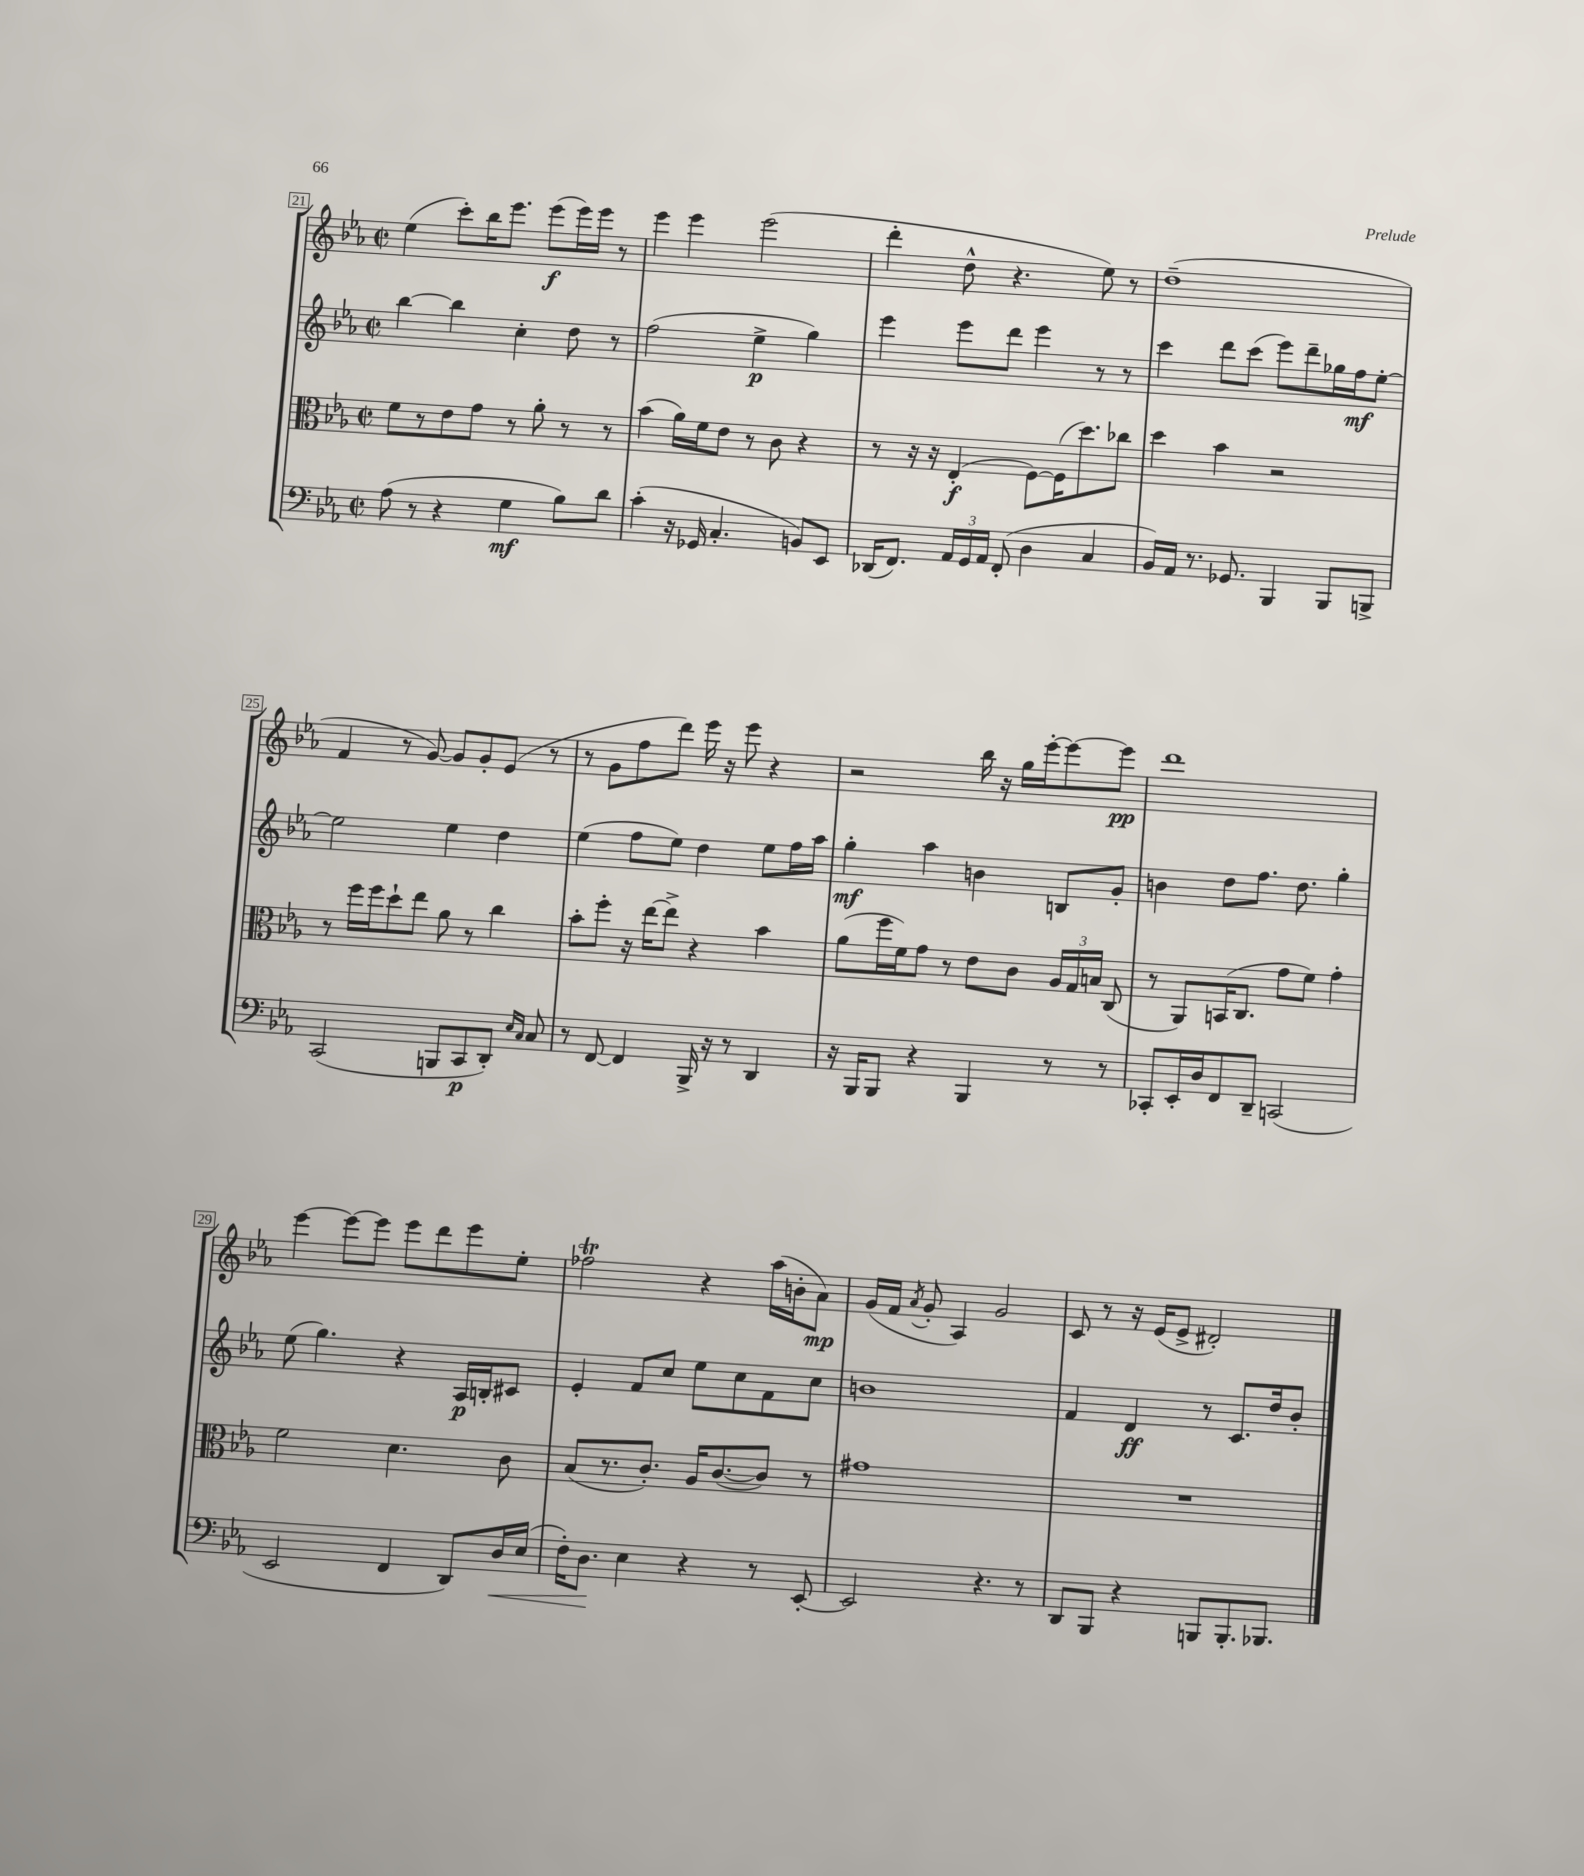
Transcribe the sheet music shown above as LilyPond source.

<<
\new StaffGroup <<
\new Staff = "s0" {
    \clef treble \key ees \major \defaultTimeSignature \time 2/2
    \autoBeamOff ees''4( c'''8[-.) bes''16 ees'''8.] ees'''8[\f( ees'''16) ees'''16] r8 |
    ees'''4 ees'''4 ees'''2( |
    d'''4-. d''8-^ r4. ees''8) r8 |
    d''1--( |
    f'4 r8 g'8~) g'8[ g'8-. ees'8]( r8 |
    r8 g'8[ f''8 d'''8]) ees'''16 r16 ees'''8 r4 |
    r2 bes''16 r16 g''16[ ees'''16~-. ees'''8~ ees'''8]\pp |
    d'''1 |
    ees'''4~ ees'''8[~ ees'''8] ees'''8[ d'''8 ees'''8 ees''8]-. |
    fes''2\trill r4 aes''16[( b'16-. aes'8]\mp) |
    g'16[( f'16] \acciaccatura { aes'8 } g'8-. aes4) g'2 |
    c'8 r8 r16 ees'16[( ees'8]-> dis'2-.) \bar "|." |
}
\new Staff = "s1" {
    \clef treble \key ees \major \defaultTimeSignature \time 2/2
    \autoBeamOff bes''4~ bes''4 c''4-. d''8 r8 |
    f''2( ees''4->\p g''4) |
    ees'''4 ees'''8[ d'''8] ees'''4 r8 r8 |
    c'''4 d'''8[ c'''8]( ees'''8[) d'''8-- ges''16 f''16\mf ees''8]~-. |
    ees''2 ees''4 d''4 |
    ees''4( f''8[ ees''8]) d''4 ees''8[ f''16 aes''16] |
    g''4-.\mf aes''4 b'4 b8[ g'8]-. |
    b'4 d''8[ f''8.] d''8. g''4-. |
    ees''8( g''4.) r4 aes16[\p b16-. cis'8] |
    ees'4-. f'8[ c''8] ees''8[ c''8 f'8 c''8] |
    b'1 |
    f'4 d'4\ff r8 c'8.[ d''16 bes'8]-. \bar "|." |
}
\new Staff = "s2" {
    \clef alto \key ees \major \defaultTimeSignature \time 2/2
    \autoBeamOff f'8[ r8 ees'8 g'8] r8 aes'8-. r8 r8 |
    bes'4( aes'16[) f'16 ees'8] r8 c'8 r4 |
    r8 r16 r16 ees4-.\f( f8[~) f16( d''8.) ces''8] |
    d''4 bes'4 r2 |
    r8 f''16[ f''16 d''8-! ees''8] aes'8 r8 c''4 |
    bes'8[-. f''8]-. r16 ees''16[~ ees''8]-> r4 bes'4 |
    aes'8[( f''16 f'16) g'8] r8 ees'8[ c'8] \tuplet 3/2 { aes16[ g16 b16] } c8( |
    r8 aes,8[) b,16( c8.] g'8[ f'8]) g'4-. |
    f'2 d'4. c'8 |
    bes8[( r8. c'8.]-.) aes16[ c'8.~( c'8]) r8 |
    gis'1 |
    R1 \bar "|." |
}
\new Staff = "s3" {
    \clef bass \key ees \major \defaultTimeSignature \time 2/2
    \autoBeamOff aes8( r8 r4 g4\mf bes8[) d'8] |
    c'4-.( r16 ges,16 c4.-. b,8[) ees,8] |
    des,16[( f,8.]) \tuplet 3/2 { aes,16[ g,16 aes,16] } f,8-.( d4 c4 |
    bes,16[) aes,16] r8. ges,8. bes,,4 bes,,8[ b,,8]-> |
    c,2( b,,8[ c,8\p d,8]-.) \grace { ees16[ c16] } c8 |
    r8 f,8~ f,4 bes,,16-> r16 r8 d,4 |
    r16 bes,,16[ bes,,8] r4 bes,,4 r8 r8 |
    ces,8[-. ees,16-. d16 f,8 d,8]-- c,2( |
    ees,2 f,4 d,8[) d16\< ees16]( |
    f16[-.) d8.]\! ees4 r4 r8 ees,8~-. |
    ees,2 r4. r8 |
    d,8[ bes,,8] r4 b,,8[ b,,8.-. bes,,8.] \bar "|." |
}
>>
>>
\layout { \context { \Score currentBarNumber = #21 \override BarNumber.stencil = #(make-stencil-boxer 0.1 0.3 ly:text-interface::print) } }
